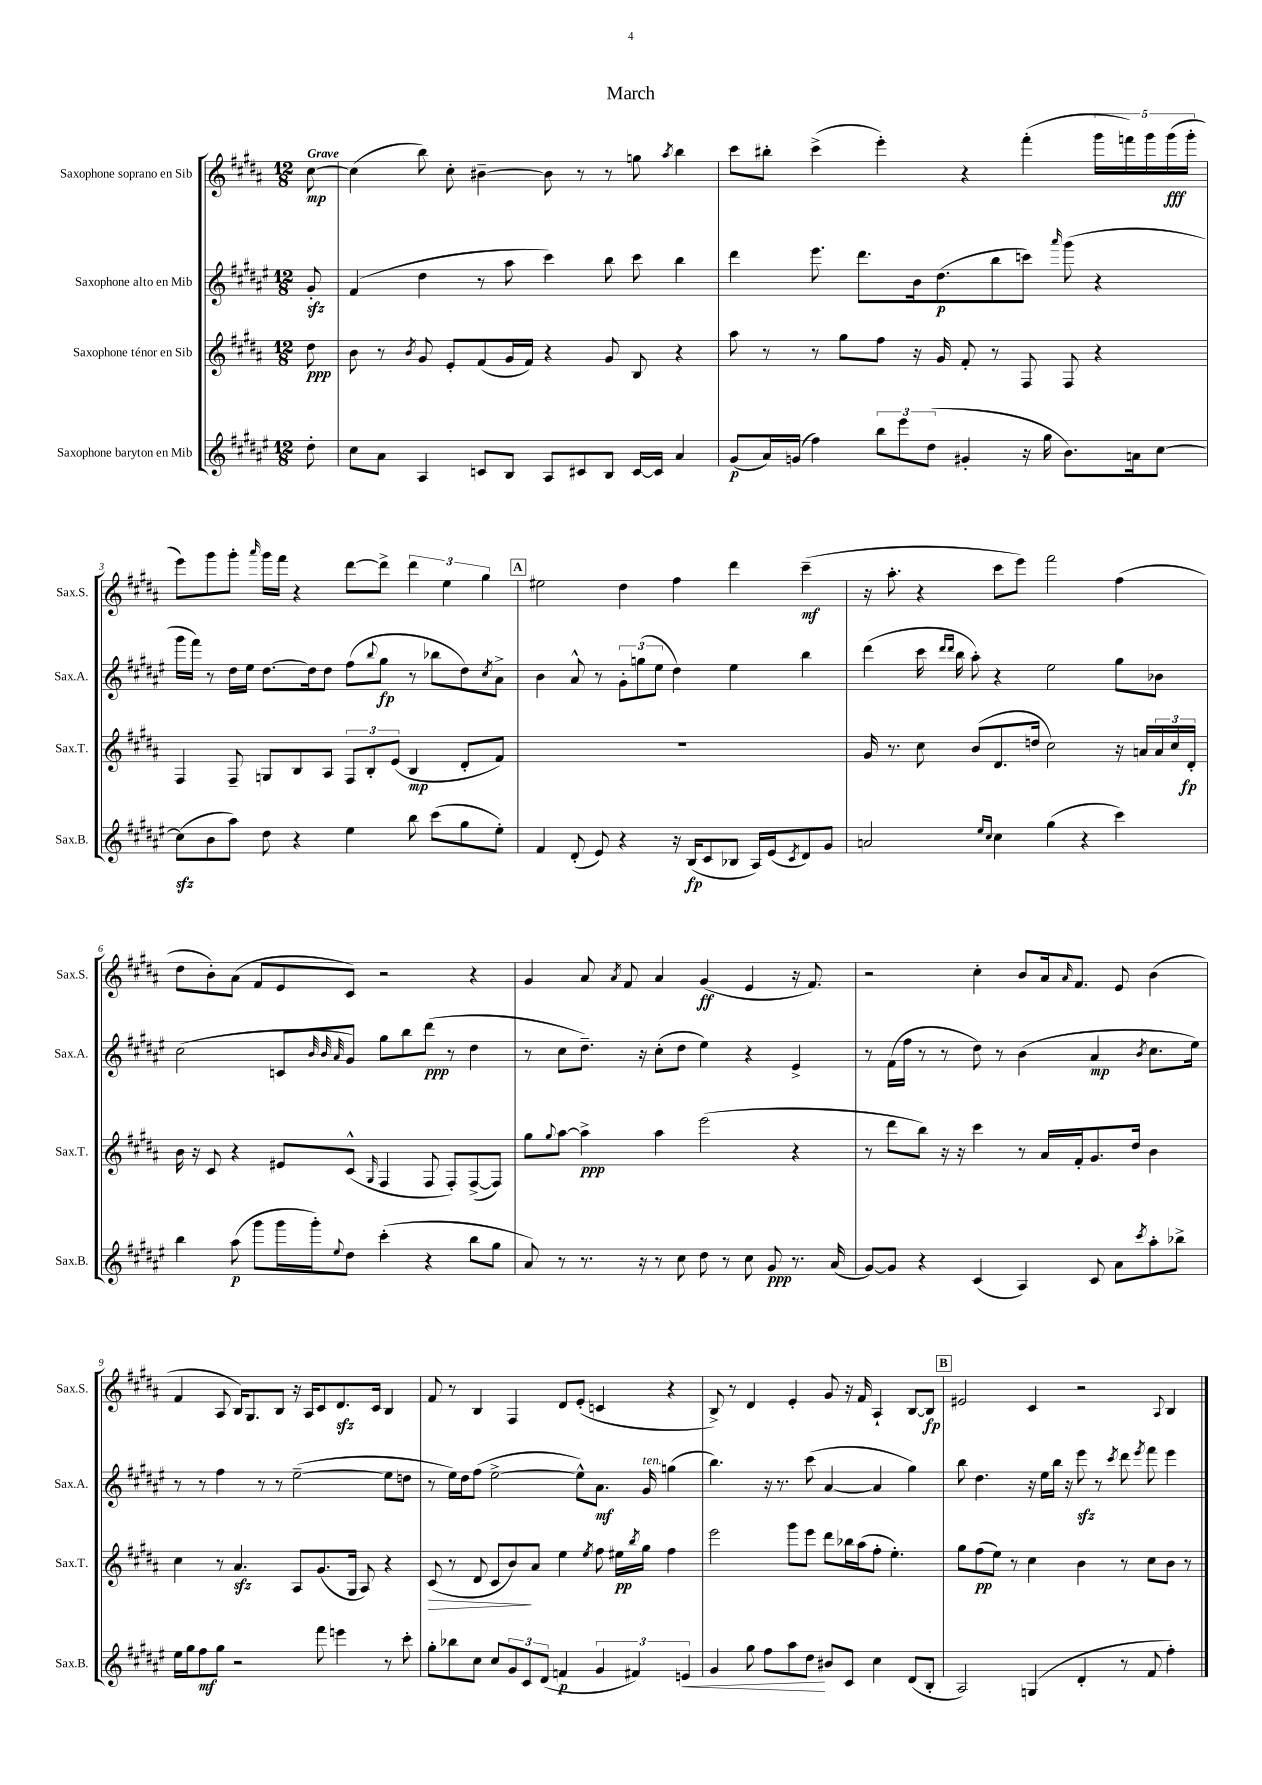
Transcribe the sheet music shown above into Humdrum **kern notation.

**kern	**kern	**kern	**kern
*staff4	*staff3	*staff2	*staff1
*clefG2	*clefG2	*clefG2	*clefG2
*k[f#c#g#d#a#e#]	*k[f#c#g#d#a#]	*k[f#c#g#d#a#e#]	*k[f#c#g#d#a#]
*M12/8	*M12/8	*M12/8	*M12/8
8dd#'	8dd#	8g#'	[8cc#
=	=	=	=
8cc#	8b	(4f#	(4cc#]
8a#	8r	.	.
.	8qb	.	.
4A#	8g#	4dd#	8bb)
.	8e'	.	8cc#'
8c	(8f#	8r	[4b#~
8B	16g#	8aa#	.
.	16f#)	.	.
8A#	4r	4ccc#)	8b#]
8c#	.	.	8r
8B	8g#	8bb	8r
[16c#	8B	8ccc#	8gg
16c#]	.	.	.
.	.	.	8qaa#
4a#	4r	4bb	4bb
=	=	=	=
(8g#	8aa#	4ddd#	8ccc#
16a#)	8r	.	8bb#'
(16g	.	.	.
4ff#)	8r	8.eee#	(4ccc#^
.	8gg#	.	.
.	.	8.ddd#	.
12bb	8ff#	.	4eee')
12eee#	.	.	.
.	16r	16b	.
(12dd#	.	.	.
.	16g#	(8.dd#	.
4g#'	8f#'	.	4r
.	8r	8bb	.
16r	8F#	8ccc)	(4fff#'
16gg#	.	.	.
.	.	16qqaaa#	.
8.b)	8F#	(8ggg#	.
.	4r	4r	20ggg#
.	.	.	20fff)
16a	.	.	.
.	.	.	20ggg#
[8cc#	.	.	.
.	.	.	(20ggg#
.	.	.	20ggg#'
=	=	=	=
(8cc#]	4F#	16ggg#	8eee)
.	.	16fff#)	.
8b	.	8r	8ggg#
8aa#)	8F#~	16dd#	8ggg#'
.	.	16ee#	.
.	.	.	16qqaaa#
8dd#	8G	[8.dd#	16ggg#
.	.	.	16fff#
4r	8B	.	4r
.	.	16dd#]	.
.	8A#	8dd#	.
4ee#	12F#	(8ff#	[8ddd#
.	12B'	.	.
.	.	8qqbb	.
.	.	8gg#	8ddd#^]
.	(12e	.	.
8bb	4B	8r	6ddd#
(8ccc#	.	8bb-	.
.	.	.	6ee
8gg#	8d#'	8dd#)	.
.	.	.	6gg#
.	.	8qcc#	.
8ee#')	8f#)	8a#^	.
=	=	=	=
4f#	1.r	4b	2ee#
(8d#'	.	8a#^^	.
8e#)	.	8r	.
4r	.	12g#'	4dd#
.	.	(12gg	.
.	.	12ee#	.
16r	.	4dd#)	4ff#
(16B	.	.	.
8c#	.	.	.
8B-	.	4ee#	4ddd#
16A#)	.	.	.
(16e#	.	.	.
8qc#	.	.	.
8d#)	.	4bb	(4ccc#~
8g#	.	.	.
=	=	=	=
2a	16g#	(4ddd#	16r
.	8.r	.	8.aa#'
.	8cc#	16ccc#	4r
.	.	16qqddd#	.
.	.	16qqddd#	.
.	.	16bb	.
.	(8b	8aa#')	.
16qqee#	.	.	.
16qqcc#	.	.	.
4cc#	8.d#	4r	8ccc#
.	.	.	8eee)
.	16dd	.	.
(4gg#	2cc#)	2ee#	2fff#
4r	.	.	.
4ccc#)	16r	8gg#	(4ff#
.	16a	.	.
.	24a	8b-	.
.	24cc#	.	.
.	24d#'	.	.
=	=	=	=
4bb	16b	(2cc#	8dd#
.	16r	.	.
.	8c#	.	8b')
(8aa#	4r	.	(8a#
8ggg#	.	.	8f#
16ggg#	8e#	8c	8e
16ggg#')	.	.	.
.	.	32qqb	.
.	.	32qqb	.
8qqee#	.	32qqa#	.
8dd#	(8c#^^	8g#)	8c#)
.	16qqG#	.	.
(4ccc#'	4F#	8gg#	2r
.	.	8bb	.
4r	8F#	(8ddd#	.
.	8F#')	8r	.
8bb	([8F#^	4dd#	4r
8gg#	8F#])	.	.
=	=	=	=
8a#)	8gg#	8r	4g#
.	8qqgg#	.	.
8r	[8aa#	8cc#	.
8.r	4aa#^]	8.dd#~)	8a#
.	.	.	8qa#
.	.	.	8f#
16r	.	16r	.
8r	4aa#	(8cc#'	4a#
8cc#	.	8dd#	.
8dd#	(2eee	4ee#)	(4g#
8r	.	.	.
8cc#	.	4r	4e
8g#	.	.	.
8.r	4r	4e#^	16r
.	.	.	8.f#)
(16a#	.	.	.
=	=	=	=
[8g#)	8r	8r	2r
8g#]	8ddd#	(16f#	.
.	.	16ff#	.
4r	8bb)	8r	.
.	16r	8r	.
.	16r	.	.
(4c#	4ccc#	8dd#)	4cc#'
.	.	8r	.
4A#)	8r	(4b	8b
.	16a#	.	16a#
.	.	.	16qqa#
.	16f#'	.	8.f#
8c#	8.g#	4a#	.
8a#	.	.	8e
.	16dd#	.	.
8qccc#	.	8qb	.
8aa#'	4b	8.cc#	(4b
8bb-^	.	.	.
.	.	16ee#)	.
=	=	=	=
16ee#	4cc#	8r	4f#
16gg#	.	.	.
8ff#	.	8r	.
8gg#	8r	4ff#	8A#
2r	4.a#	.	16B)
.	.	.	8.G#
.	.	8r	.
.	.	8r	8B
.	8A#	([2ee#~	16r
.	.	.	16A#
8fff#	(8.g#	.	8c#
4eee	.	.	8.d#
.	16G#	.	.
.	8A#)	.	.
.	.	.	16c#
8r	4r	8ee#]	4B
8ccc#'	.	8dd	.
=	=	=	=
8gg#'	(8c#	8r	8f#
8bb-	8r	16ee#)	8r
.	.	16dd#	.
8cc#	8d#	(8ff#	4B
8cc#	8c#	[2ee#^	.
12g#	8b)	.	4F#
12c#	.	.	.
.	8a#	.	.
(12d#	.	.	.
4f	4ee	.	8d#
.	.	8ee#^^])	(8e'
.	8qee	.	.
6g#	8ff#	8.a#	4c
.	16ee#	.	.
6f#)	.	.	.
.	8qbb	.	.
.	16gg#	16g#	.
.	4ff#	(4gg	4r
6e	.	.	.
=	=	=	=
4g#	2eee	4.bb)	8B^)
.	.	.	8r
8gg#	.	.	4d#
8ff#	.	16r	.
.	.	8.r	.
8aa#	8ggg#	.	4e'
8dd#	8eee	(8ccc#	.
8b#	8ddd#	[4a#	8g#
8c#	16bb-	.	16r
.	(16aa#	.	16f#
4cc#	8ff#'	4a#]	4A#`
.	4.ee')	.	.
(8d#	.	4gg#)	[8B
8B'	.	.	8B]
=	=	=	=
2A#)	8gg#	8bb	2e#
.	(8ff#	4.dd#	.
.	8ee)	.	.
.	8r	.	.
(4G	4cc#	16r	4c#
.	.	16ee#	.
.	.	16bb	.
.	.	16r	.
4d#'	4b	8eee#	2r
.	.	8r	.
.	.	8qccc#	.
8r	8r	8ddd#	.
.	.	8qeee#	.
8f#	8cc#	8fff#	.
.	.	.	8qqA#
4ff#')	8b	4eee#	4B
.	8r	.	.
==	==	==	==
*-	*-	*-	*-
